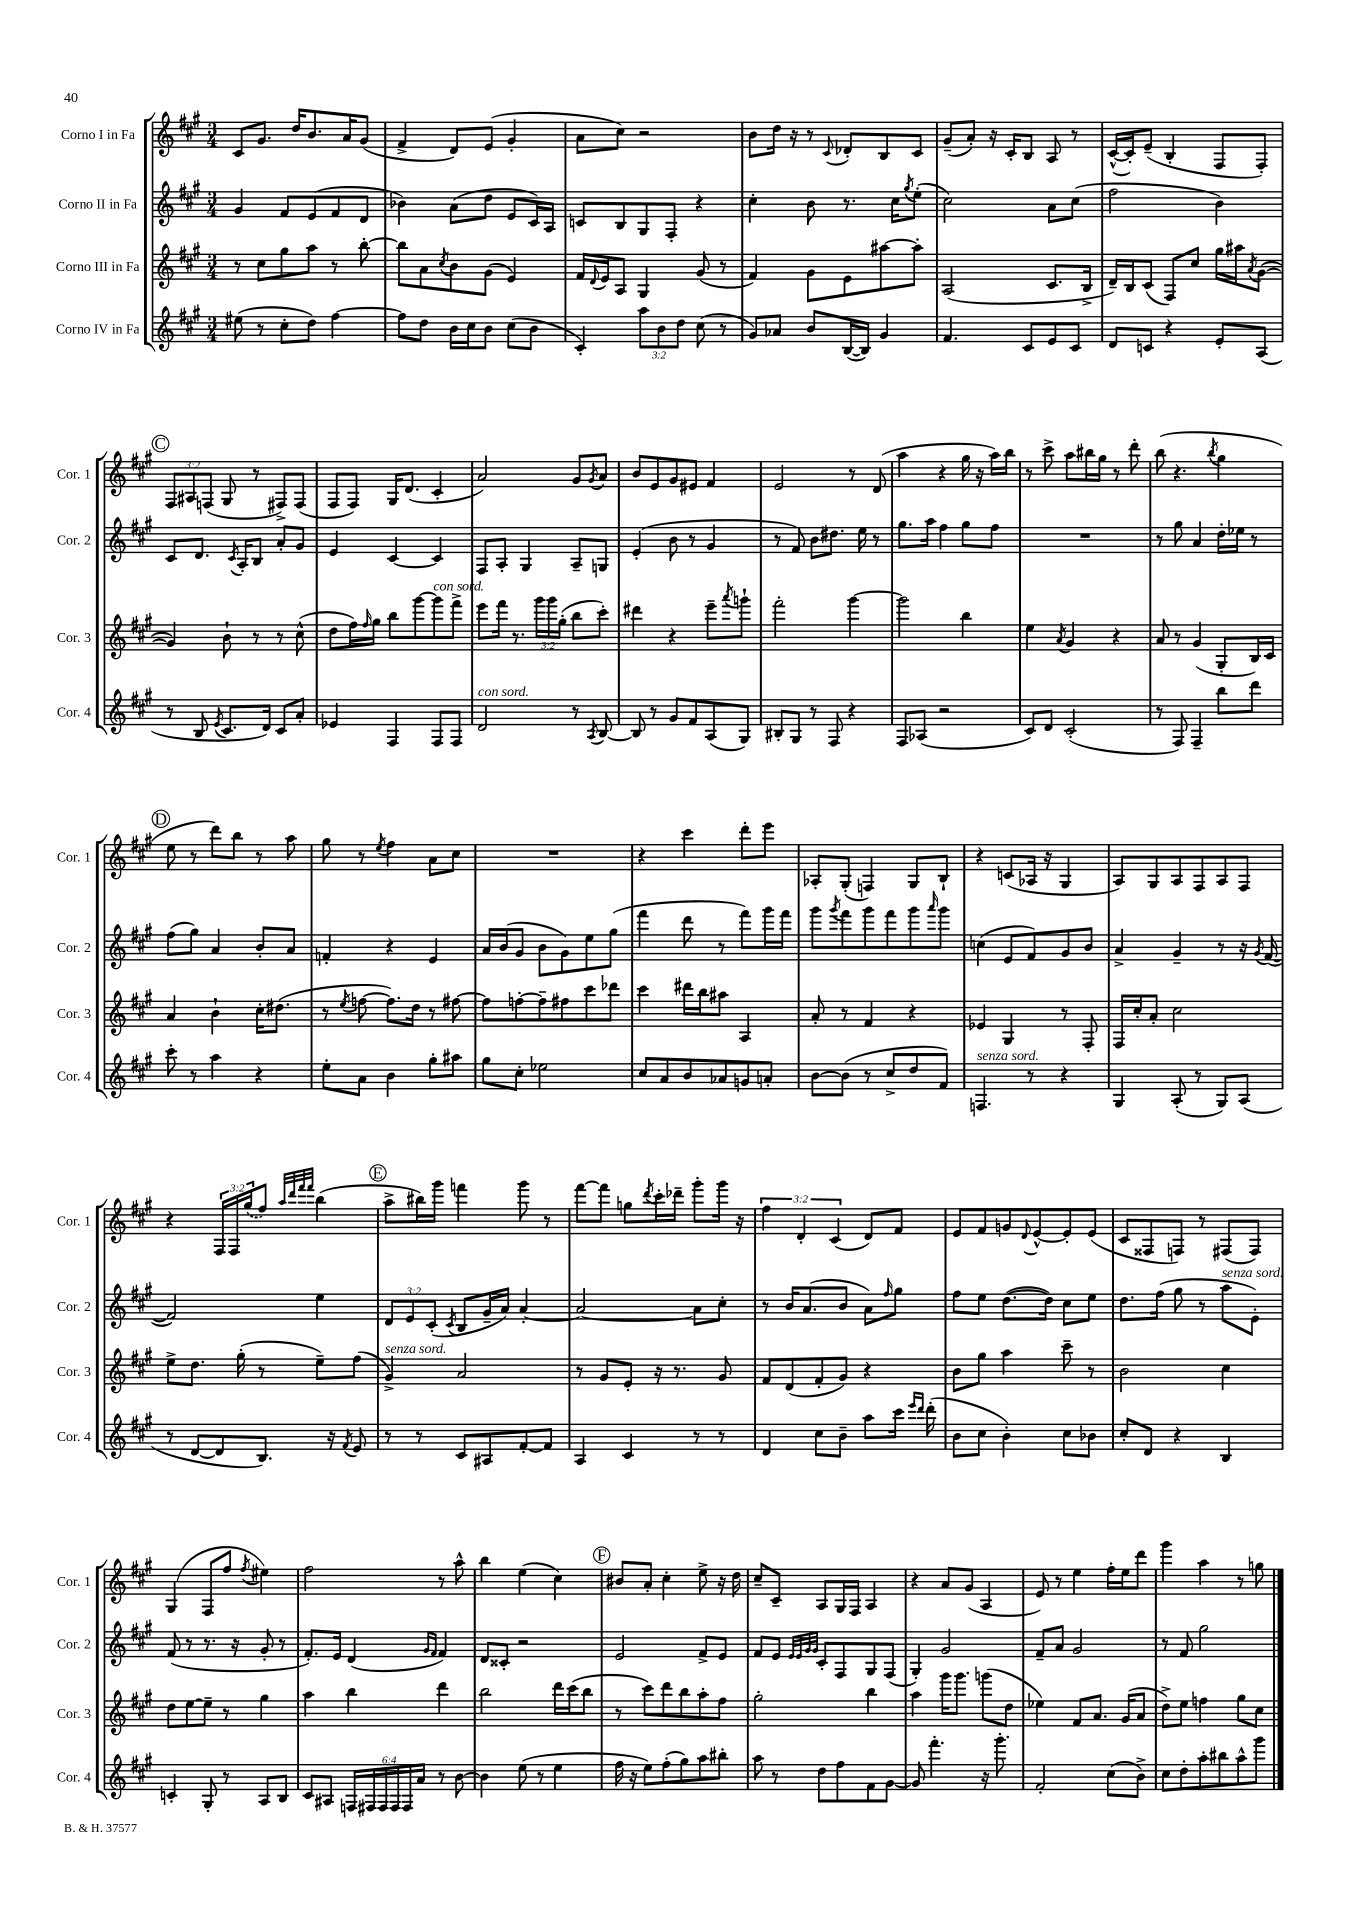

**kern	**kern	**kern	**kern
*staff4	*staff3	*staff2	*staff1
*clefG2	*clefG2	*clefG2	*clefG2
*k[f#c#g#]	*k[f#c#g#]	*k[f#c#g#]	*k[f#c#g#]
*M3/4	*M3/4	*M3/4	*M3/4
(8ee#\	8r	4g#/	8c#/L
8r	8cc#\L	.	8.g#/J
8cc#'\L	8gg#\	8f#/L	.
.	.	.	16dd/LK
8dd\J)	8aa\J	(8e/	8.b/
[4ff#\	8r	8f#/	.
.	.	.	16a/K
.	[8bb'\	8d/J	(8g#/J
=	=	=	=
8ff#\]L	8bb\]L	4b-\)	4f#^/
8dd\J	8a\	.	.
.	8qcc#/	.	.
16b\LL	8b\	(8a\L	8d/L)
16cc#\J	.	.	.
8b\J	(8g#\J	8dd\J	(8e/J
(8cc#\L	4e/)	8e/L	4g#'/
8b\J	.	16c#/L)	.
.	.	16A/JJ	.
=	=	=	=
4c#'/)	16f#/LL	8c/L	8a\L
.	8qqd/	.	.
.	16e/J	.	.
.	8A/J	8B/	8cc#\J)
12aa\L	4G#/	8G#/	2r
12b\	.	.	.
.	.	8F#'/J	.
12dd\J	.	.	.
(8cc#\	(8g#/	4r	.
8r	8r	.	.
=	=	=	=
8g#/L)	4f#/)	4cc#'\	8b\L
8a-/J	.	.	16dd\Jk
.	.	.	16r
8b/L	8g#\L	8b\	8r
.	.	.	8qqc#/
([16B/L	8e\	8.r	8d-'/L
16B/]JJ)	.	.	.
4g#/	[8aa#\	.	8B/
.	.	16cc#\LK	.
.	.	8qgg#/	.
.	8aa#'\]J	(8ee'\J	8c#/J
=	=	=	=
4.f#/	(2A/	2cc#\)	(8g#~/L
.	.	.	8a'/J)
.	.	.	16r
.	.	.	16c#'/LK
8c#/L	.	.	8B/J
8e/	8.c#/L	8a\L	8A/
8c#/J	.	(8cc#\J	8r
.	16B^/Jk	.	.
=	=	=	=
8d/L	16d~/LL)	2ff#\	([16c#^^/LL
.	16B/J	.	16c#'/]J)
8c/J	(8c#/J	.	(8e~/J
4r	8F#/L)	.	4B'/
.	8cc#/J	.	.
8e'/L	16gg#\LL	4b\)	8F#/L
.	16aa#\J	.	.
.	8qa/	.	.
(8A/J	([8g#\J	.	8F#'/J)
=	=	=	=
8r	4g#/])	8c#/L	12F#/L
.	.	.	12A#/
8B/	.	8.d/J	.
.	.	.	(12F/J
8qe/	.	.	.
8.c#/L	8b`\	.	8G#/
.	.	8qc#/	.
.	.	16A'/LK	.
.	8r	8B/J	8r
16d/Jk)	.	.	.
8c#/L	8r	8a'/L	8F#^/L)
8a'/J	(8cc#^^\	8g#/J	(8F#/J
=	=	=	=
4e-/	8dd\L	4e/	8F#/L
.	16ff#\L)	.	8F#/J)
.	16qqff#/	.	.
.	16gg#\JJ	.	.
4F#/	8bb\L	[4c#/	16G#/LK
.	.	.	(8.d/J
.	[8ggg#\	.	.
8F#/L	8ggg#\]	4c#/]	4c#'/
8F#/J	8fff#^\J	.	.
=	=	=	=
2d/	8eee\L	8F#/L	2a/)
.	16fff#\Jk	8A'/J	.
.	8.r	.	.
.	.	4G#/	.
.	24ggg#\LL	.	.
.	24ggg#\	.	.
.	(24gg#'\JJ	.	.
8r	8bb\L	8A~/L	8g#/L
8qA/	.	.	8qg#/
[8B/	8ccc#'\J)	8G/J	8a/J
=	=	=	=
8B/]	4ddd#\	(4e'/	8b/L
8r	.	.	8e/
8g#/L	4r	8b\	8g#/
8f#/	.	8r	8e#/J
(8A/	8eee~\L	4g#/	4f#/
.	8qaaa/	.	.
8G#/J)	8ggg`\J	.	.
=	=	=	=
8B#'/L	2fff#'\	8r	2e/
8G#/J	.	8f#/)	.
8r	.	8b\L	.
8F#/	.	8.dd#\J	.
4r	[4ggg#\	.	8r
.	.	16ee\	.
.	.	8r	(8d/
=	=	=	=
8F#/L	2ggg#\]	8.gg#\L	4aa\
(8A-/J	.	.	.
.	.	16aa\Jk	.
2r	.	4ff#\	4r
.	4bb\	8gg#\L	16gg#\
.	.	.	16r
.	.	8ff#\J	16aa\LL)
.	.	.	16bb\JJ
=	=	=	=
8c#/L)	4ee\	2.r	8r
8d/J	.	.	8ccc#^\
.	8qa/	.	.
(2c#'/	4g#/	.	8aa\L
.	.	.	16bb#\L
.	.	.	16gg#\JJ
.	4r	.	8r
.	.	.	8ddd'\
=	=	=	=
8r	8a/	8r	(8bb\
8F#/)	8r	8gg#\	4.r
4F#~/	(4g#/	4a/	.
.	.	.	8qbb/
8bb\L	8G#'/L	16dd'\LL	4gg#\
.	.	16ee-\JJ	.
8ddd\J	16B/L)	8r	.
.	16c#/JJ	.	.
=	=	=	=
8ccc#'\	4a/	(8ff#\L	8ee\
8r	.	8gg#\J)	8r
4aa\	4b`\	4a/	8ddd\L)
.	.	.	8bb\J
4r	16cc#'\LK	8b'/L	8r
.	(8.dd#\J	.	.
.	.	8a/J	8aa\
=	=	=	=
8ee'\L	8r	4f'/	8gg#\
.	8qee/	.	.
8a\J	[8ff\	.	8r
.	.	.	8qee/
4b\	8.ff\]L)	4r	4ff#\
.	16dd\Jk	.	.
8gg#'\L	8r	4e/	8a\L
8aa#\J	[8ff#\	.	8cc#\J
=	=	=	=
8gg#\L	8ff#\]L	16a/LL	2.r
.	.	(16b/J	.
8cc#'\J	[8ff'\	8g#/J	.
2ee-\	8ff~\]	8b\L	.
.	8ff#\	8g#\)	.
.	8ccc#\	8ee\	.
.	8ddd-\J	(8gg#\J	.
=	=	=	=
8cc#/L	4ccc#\	4fff#\	4r
8a/	.	.	.
8b/	16ddd#\LL	8ddd\	4ccc#\
.	16bb\J	.	.
8a-/	8aa#\J	8r	.
8g/	4A/	8fff#\L)	8ddd'\L
8a'/J	.	16ggg#\L	8eee\J
.	.	16fff#\JJ	.
=	=	=	=
[8b\L	8a'/	8ggg#\L	8A-'/L
.	.	8qggg#/	.
(8b\]J	8r	8fff#\	(8G#'/J
8r	4f#/	8ggg#\	4F/)
8cc#^/L	.	8fff#\	.
8dd/	4r	8ggg#\	8G#/L
.	.	16qqaaa/	.
8f#/J)	.	8ggg#\J	8B`/J
=	=	=	=
4.F/	4e-/	(4cc\	4r
.	4G#/	8e/L	(8c/L
8r	.	8f#/)	16A-/Jk
.	.	.	16r
4r	8r	8g#/	4G#/
.	8F#'/	8b/J	.
=	=	=	=
4G#/	16F#/LL	4a^/	8A/L)
.	16cc#'/J	.	.
.	8a'/J	.	8G#/
(8A'/	2cc#\	4g#~/	8A/
8r	.	.	8F#/
8G#/L)	.	8r	8A/
(8A/J	.	16r	8F#/J
.	.	8qg#/	.
.	.	([16f#/	.
=	=	=	=
8r	8ee^\L	2f#/])	4r
[8d/L	8.dd\J	.	.
8d/]	.	.	24F#/LL
.	.	.	24F#/
.	(16gg#'\	.	.
.	.	.	(24gg#/J
8.B/J)	8r	.	8ff#/J)
.	.	.	32qqaa/LLL
.	.	.	32qqddd/
.	.	.	32qqfff#/
.	.	.	32qqfff#/JJJ
.	8ee~\L)	4ee\	(4bb\
16r	.	.	.
8qf#/	.	.	.
8e/	(8ff#\J	.	.
=	=	=	=
8r	4g#^/)	12d/L	8aa^\L
.	.	12e/	.
8r	.	.	16bb#\L)
.	.	(12c#'/J	.
.	.	.	16ggg#\JJ
.	.	8qc#/	.
8c#/L	2a/	8B/L	4fff\
8A#/	.	16g#~/L	.
.	.	16a/JJ)	.
[8f#'/	.	[4a'/	8ggg#\
8f#/]J	.	.	8r
=	=	=	=
4A/	8r	2a/_	[8fff#\L
.	8g#/L	.	8fff#\]J
4c#/	8e'/J	.	8gg\L
.	.	.	8qddd/
.	16r	.	16ccc#'\L
.	8.r	.	16ddd-~\JJ
8r	.	8a\]L	8ggg#'\L
8r	8g#/	8cc#'\J	16ggg#\Jk
.	.	.	16r
=	=	=	=
4d/	8f#/L	8r	6ff#\
.	(8d/	16b/LK	.
.	.	.	6d'/
.	.	(8.a/	.
8cc#\L	8f#'/	.	.
.	.	.	(6c#/
8b~\J	8g#/J)	8b/J	.
8aa\L	4r	8a\L)	8d/L)
.	.	16qqff#/	.
16ccc#\Jk	.	8gg#\J	8f#/J
16qqeee/LL	.	.	.
16qqddd/JJ	.	.	.
(16ddd'\	.	.	.
=	=	=	=
8b\L	8b\L	8ff#\L	8e/L
8cc#\J	8gg#\J	8ee\J	8f#/
4b'\)	4aa\	([8.dd\L	8g/
.	.	.	8qqd/
.	.	.	[8e^^/
.	.	16dd\]Jk)	.
8cc#\L	8ccc#~\	8cc#\L	8e'/]
8b-\J	8r	8ee\J	(8e/J
=	=	=	=
8cc#'/L	2b\	8.dd\L	8c#/L
8d/J	.	.	8F##/
.	.	(16ff#\Jk	.
4r	.	8gg#\	8F/J)
.	.	8r	8r
4B/	4cc#\	8aa\L	(8F#/L
.	.	8e'\J)	8F#/J)
=	=	=	=
4c'/	8dd\L	(8f#/	(4G#/
.	[8ee\	8r	.
8G#'/	8ee~\]J	8.r	8F#/L
8r	8r	.	8ff#/J
.	.	16r	.
.	.	.	8qff#/
8A/L	4gg#\	8g#'/	4ee#\)
8B/J	.	8r	.
=	=	=	=
8c#/L	4aa\	8.f#'/L)	2ff#\
8A#/J	.	.	.
.	.	16e/Jk	.
24F/LL	4bb\	(4d/	.
24F#/	.	.	.
24F#/	.	.	.
24F#/	.	.	.
24F#/	.	.	.
24a/JJ	.	.	.
.	.	16qqg#/LL	.
.	.	16qqf#/JJ	.
8r	4ddd\	4f#/)	8r
[8b\	.	.	8aa^^\
=	=	=	=
4b\]	2bb\	8d/L	4bb\
.	.	8c##'/J	.
(8ee\	.	2r	(4ee\
8r	.	.	.
4ee\	16ddd\LL	.	4cc#\)
.	(16ccc#\J	.	.
.	8bb\J	.	.
=	=	=	=
16ff#\	8r	2e/	8b#/L
16r	.	.	.
8ee\L)	8ccc#\L)	.	8a'/J
(8ff#'\	8ddd\	.	4cc#'\
8gg#\)	8bb\	.	.
8aa\	8aa'\	8f#^/L	8ee^\
8bb#'\J	8ff#\J	8e/J	16r
.	.	.	16dd\
=	=	=	=
8aa\	2gg#'\	8f#/L	8cc#~/L
8r	.	8e/J	8c#~/J
.	.	32qqe/LLL	.
.	.	32qqe/	.
.	.	32qqg#/	.
.	.	32qqg#/JJJ	.
8dd\L	.	8c#'/L	8A/L
8ff#\	.	8F#/	16G#/L
.	.	.	16F#/JJ
8f#\	4bb\	8G#/	4A/
[8g#\J	.	(8F#/J	.
=	=	=	=
8g#/]	4aa\	4G#'/)	4r
4.fff#'\	.	.	.
.	16ggg#\LK	2g#/	8a/L
.	8.ggg#\J	.	.
.	.	.	(8g#/J
16r	(8ggg\L	.	4A/
8.ggg#'\	.	.	.
.	8dd\J	.	.
=	=	=	=
2f#'/	4ee-\)	8f#~/L	8e/)
.	.	8a/J	8r
.	8f#/L	2g#/	4ee\
.	8.a/J	.	.
(8cc#\L	.	.	16ff#'\LL
.	(16g#/LK	.	16ee\J
8b^\J)	8a/J	.	8ddd\J
=	=	=	=
8cc#\L	8dd^\L)	8r	4ggg#\
8dd'\	8ee\J	8f#/	.
8aa'\	4ff\	2gg#\	4aa\
8bb#\	.	.	.
8aa^^\	8gg#\L	.	8r
8ggg#\J	8cc#\J	.	8gg\
==	==	==	==
*-	*-	*-	*-
